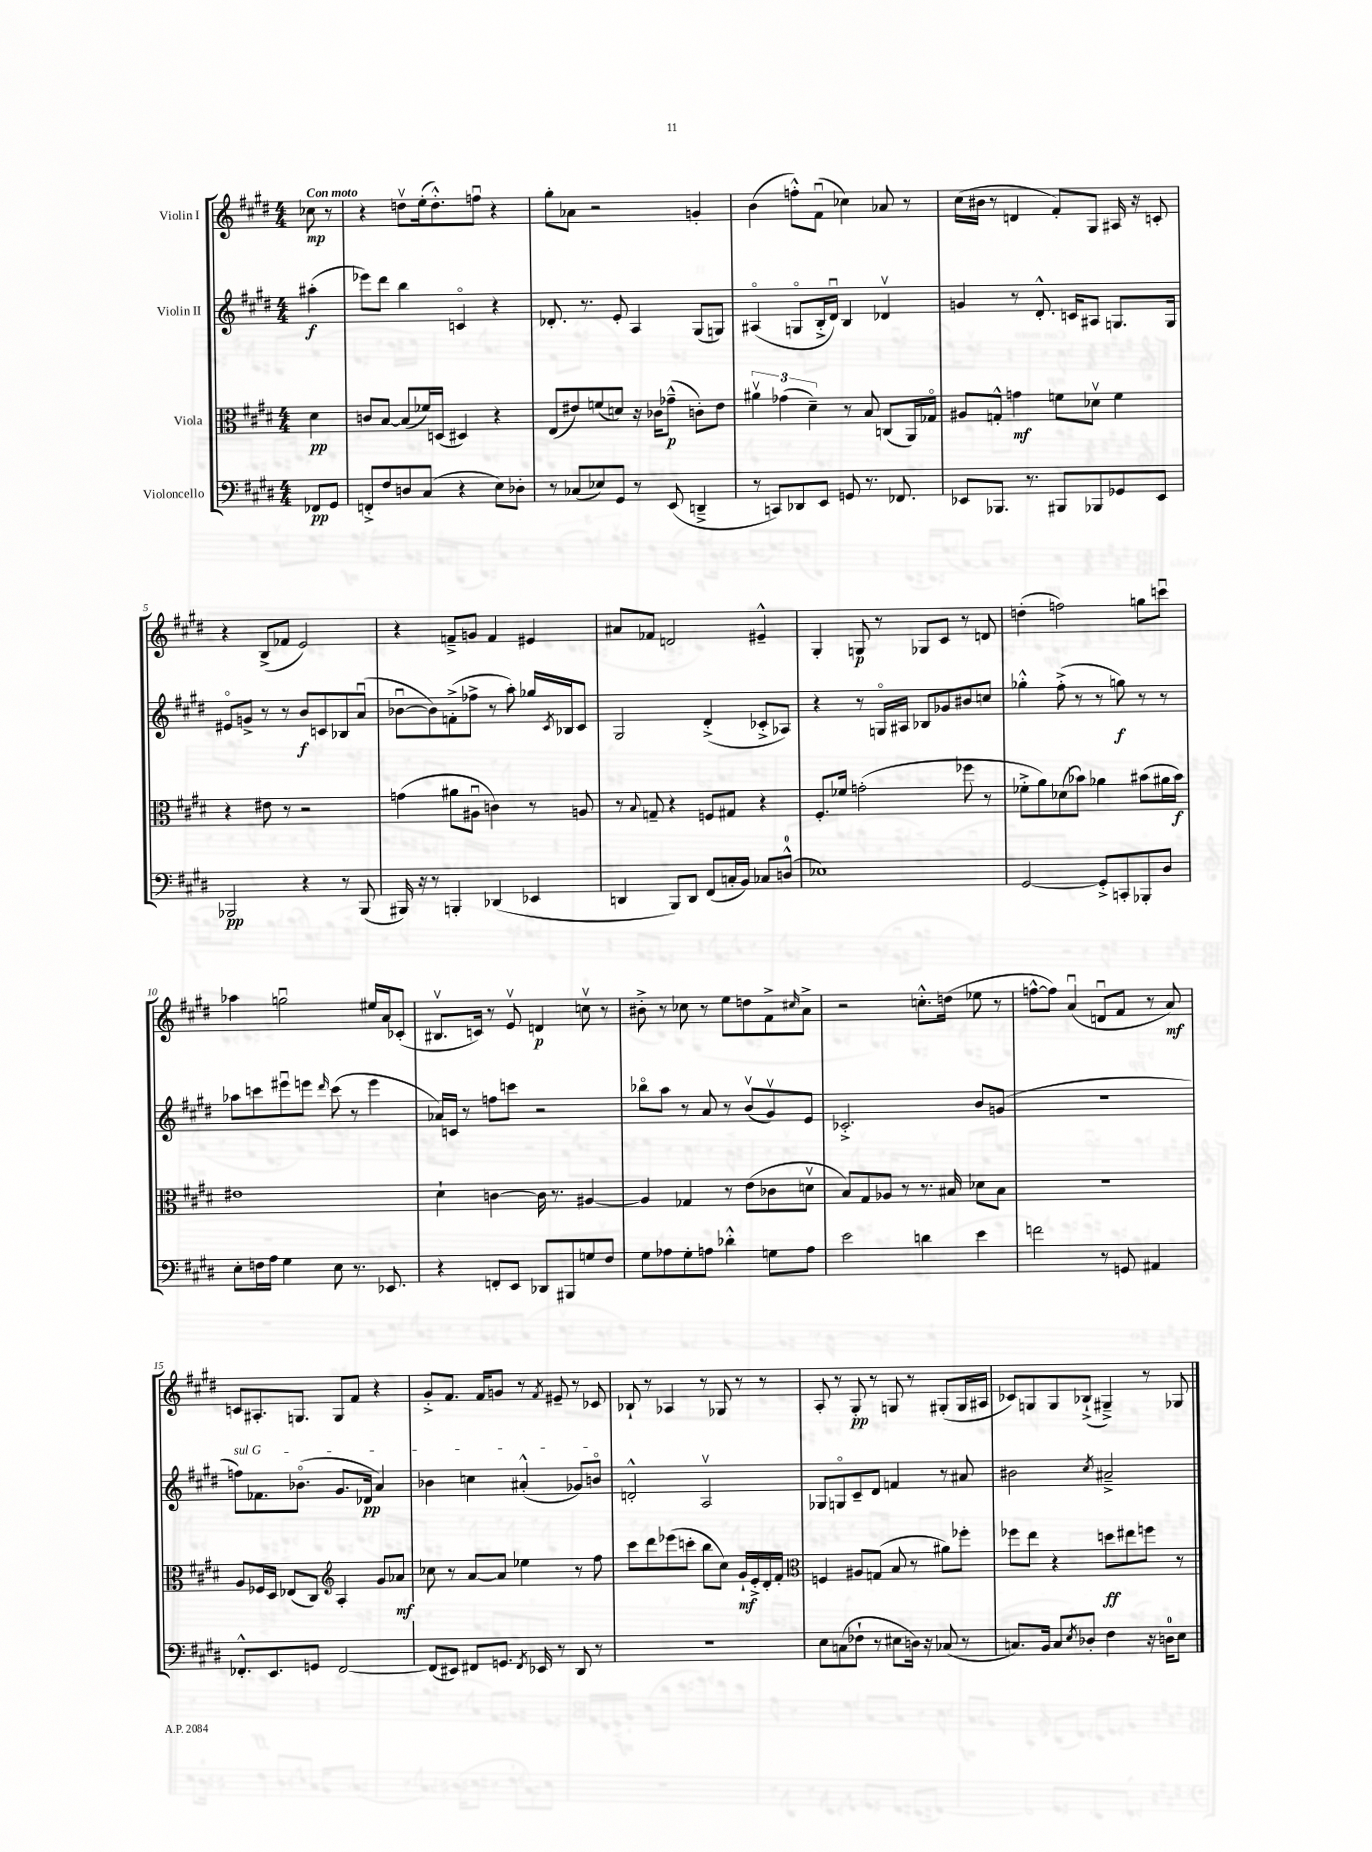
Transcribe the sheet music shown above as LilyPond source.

<<
\new StaffGroup <<
\new Staff = "s0" \with { instrumentName = "Violin I" } {
    \clef treble \key e \major \numericTimeSignature \time 4/4 \partial 4 \tempo "Con moto"
    ces''8\mp r8 |
    r4 d''8\upbow e''16-.( d''8.-.-^) f''8\downbow r4 |
    gis''8-. aes'8 r2 g'4-. |
    b'4( f''8-.-^) fis'8\downbow( ces''4) aes'8 r8 |
    cis''16( bis'16 r8 d'4 fis'8-.) gis8 ais16 r16 c'8-. |
    r4 b8->( fes'8 e'2) |
    r4 f'8---> g'8 f'4 eis'4 |
    ais'8 fes'8 d'2 eis'4---^ |
    gis4-. g8\p r8 ges8 cis'8 r8 d'8 |
    d''4-.( f''2) g''8 c'''8\downbow |
    aes''4 g''2\downbow eis''16 a'16 ces'8-.( |
    bis8.\upbow c'16) r8 e'8\upbow d'4\p c''8\upbow r8 |
    bis'8-.-> r8 ces''8 r8 e''8 d''8 fis'8-> \grace { cis''16 } a'8-> |
    r2 c''8.-.-^ d''16( ees''8 r8 |
    f''8~-^ f''8) a'4\downbow( d'8\downbow fis'8 r8 a'8\mf) |
    c'8 ais8.-. g8. g8 fis'8 r4 |
    gis'8-.-> fis'8. fis'16 g'8 r8 \acciaccatura { fis'8 } eis'8-- r8 ces'8 |
    bes8-! r8 aes4 r8 ges8 r8 r8 |
    a8-. r8 gis8-.\pp r8 g8 r8 gis8-.( gis16 ais16 |
    ces'8) g8 g8 bes8-!->( gis4--->) r8 ges8 \bar "|." |
}
\new Staff = "s1" \with { instrumentName = "Violin II" } {
    \clef treble \key e \major \numericTimeSignature \time 4/4 \partial 4
    ais''4-.\f( |
    ees'''8) dis'''8 b''4 c'4\flageolet r4 |
    des'8.-. r8. e'8-. a4 gis8( g8) |
    ais4\flageolet( g8\flageolet b16-.-> dis'16\downbow) b4 des'4\upbow |
    g'4 r8 dis'8.-.-^ c'16 ais8 g8. g16 |
    eis'8\flageolet g'8-> r8 r8 b'8\f c'8 bes8 a'8\downbow( |
    bes'8~\downbow bes'8) f'8-.->( fes''8-> r8 a''8-.) ges''16 \acciaccatura { cis'8 } bes16 cis'8 |
    gis2 dis'4-.->( ces'8-.-> aes8) |
    r4 r8 g16\flageolet ais16 bes8 ges'8 bis'8 c''8 |
    ges''4-.-^ fis''8-.->( r8 r8 g''8\f) r8 r8 |
    aes''8 c'''8 eis'''8\downbow e'''8 \grace { dis'''16 } c'''8( r8 e'''4 |
    aes'16) c'16 r8 f''8 c'''8 r2 |
    bes''8\flageolet a''8 r8 a'8 r8 b'8\upbow( gis'8\upbow) e'8 |
    ces'2.-.-> b'8 g'8( |
    R1 |
    \once \override TextSpanner.bound-details.left.text = \markup { \italic "sul G" } f''8\startTextSpan) fes'8. bes'8.\flageolet( gis'8. des'16\pp a'4) |
    bes'4 c''4 ais'4-.-^( ges'8) b'8\flageolet\stopTextSpan |
    d'2-.-^ a2\upbow |
    ges8 g8\flageolet cis'8-- dis'8 f'4 r8 ais'8 |
    bis'2 \acciaccatura { cis''8 } ais'2---> \bar "|." |
}
\new Staff = "s2" \with { instrumentName = "Viola" } {
    \clef alto \key e \major \numericTimeSignature \time 4/4 \partial 4
    dis'4\pp |
    c'8 b8~ b8( fes'16) d16( dis4) r4 |
    e8( eis'8) f'8( d'8) r16 ces'16 ges'8---^\p( c'8-.) eis'8 |
    \tuplet 3/2 { ais'4\upbow ges'4( dis'4--) } r8 b8 c8( a,16) ges16\flageolet |
    ais8 g8-.-^ g'4\mf f'8 des'8\upbow f'4 |
    r4 eis'8 r8 r2 |
    g'4( ais'8 ais8\downbow c'4) r8 a8 |
    r8 \appoggiatura { b8 } g8-- r4 f8 gis8 r4 |
    fis8.-. fes'16 g'2-.( fes''8 r8 |
    fes'8-.-> a'8) des'8( bes'8) aes'4 bis'8( ais'16 bis'16\f) |
    eis'1 |
    dis'4-! c'4~ c'16 r8. ais4~ |
    ais4 ges4 r8 e'8( ces'8 d'8\upbow |
    b8) gis8 aes8 r8 r8. bis16 des'8 bis8 |
    R1 |
    a8 fes16 dis16 ees8( cis8) \clef treble a4-. gis'8 aes'8\mf |
    ces''8 r8 a'8~ a'8 ees''4 r8 fis''8 |
    cis'''8 dis'''8 ees'''8( c'''8-. b''8 cis''8) gis'16-!\mf e'16-.-> dis'16-. fis'16-. |
    \clef alto f4 ais8 g8( b8 r8 ais'8) fes''8-. |
    fes''8 e''8 r4 d''8\ff eis''8 f''8 r8 \bar "|." |
}
\new Staff = "s3" \with { instrumentName = "Violoncello" } {
    \clef bass \key e \major \numericTimeSignature \time 4/4 \partial 4
    fes,8\pp gis,8 |
    f,8-.-> fis8 d8 cis8( r4 e8) des8-. |
    r8 ces8( ees8) gis,8 r8 e,8( d,4---> |
    r8 c,8) des,8 e,8 g,8 r8. fes,8. |
    ees,8 bes,,8. r8. bis,,8 bes,,8 ges,8 ees,8 |
    bes,,2\pp r4 r8 bes,,8( |
    bis,,16) r16 r8 b,,4-. des,4( ees,4 |
    d,4 b,,8) d,8 fis,8( c16-. b,16) ces8 d8-0-^( |
    ees1) |
    gis,2~ gis,8-.-> c,8-. bes,,8-. dis8 |
    e8-. f16 a16 gis4 e8 r8. ees,8. |
    r4 f,8-. e,8 des,8 bis,,8 g8 fis8 |
    gis8 aes8 gis8-. a8 des'4-.-^ g8 a8 |
    e'2 d'4 e'4 |
    f'2 r8 g,8 ais,4 |
    fes,8.-.-^ e,8. g,8 fes,2~ |
    fes,8( eis,8) fis,8 g,8. \acciaccatura { fis,8 } ees,16 r8 dis,8 r8 |
    R1 |
    e8 c8( fes8-! r8 eis8 d16) r16 ces8( r8 |
    c8.) b,16 c8 \acciaccatura { e8 } des8-. fis4 r16 d16-0 e8 \bar "|." |
}
>>
>>
